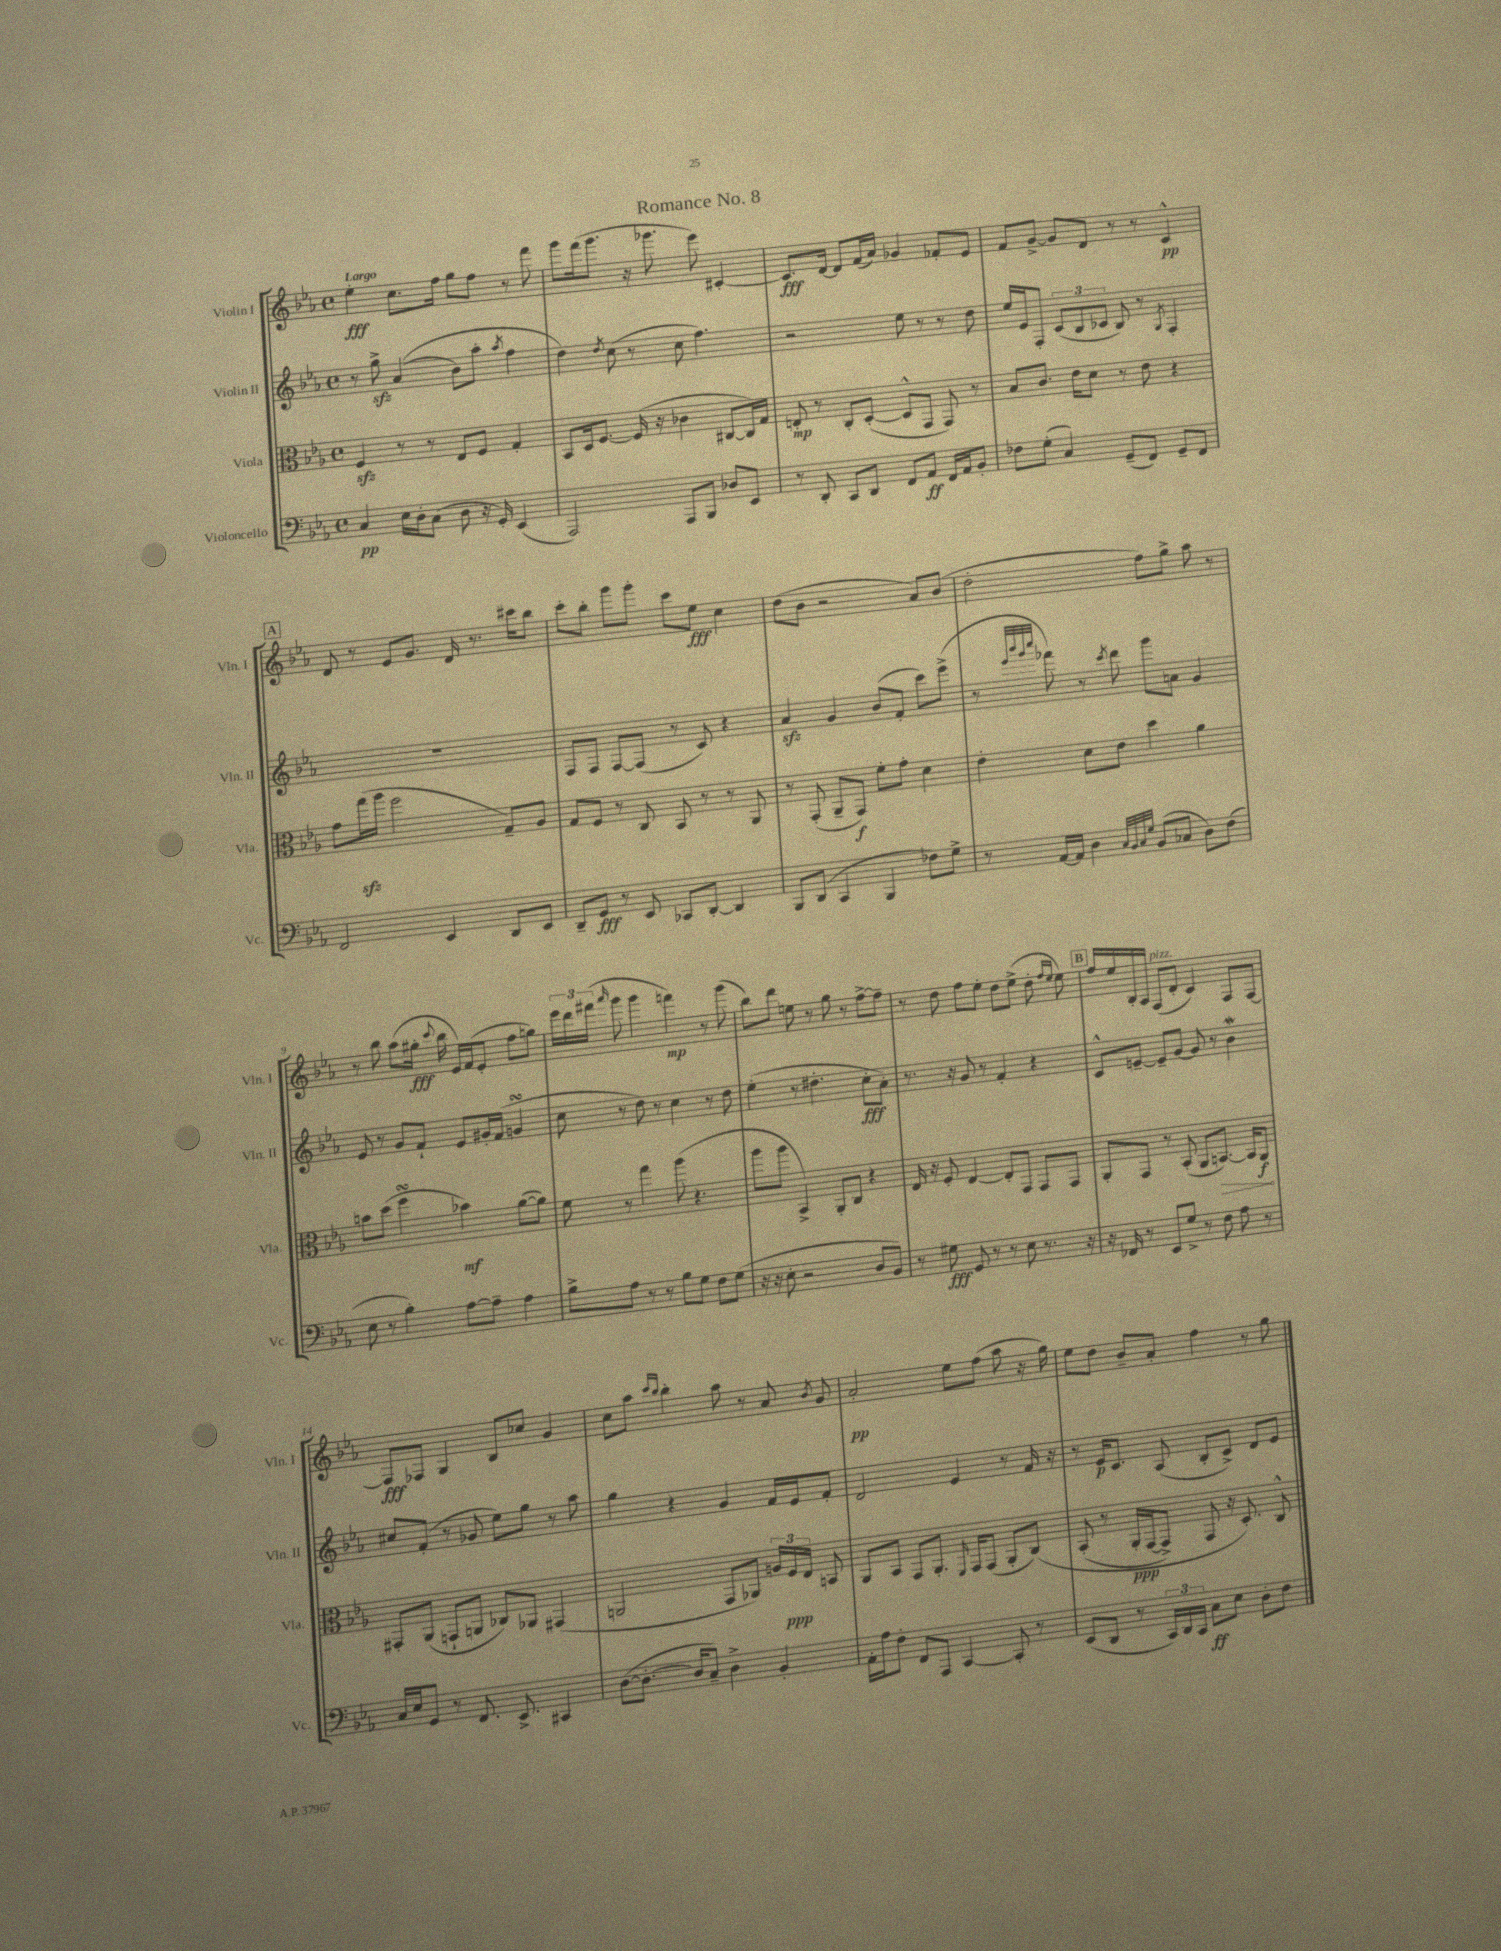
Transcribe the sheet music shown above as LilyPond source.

\header { title = "Romance No. 8" }
<<
\new StaffGroup <<
\new Staff = "s0" \with { instrumentName = "Violin I" shortInstrumentName = "Vln. I" } {
    \clef treble \key ees \major \defaultTimeSignature \time 4/4 \tempo "Largo"
    \autoBeamOff ees''4-.\fff c''8.[ f''16] g''8[ f''8] r8 f'''8 |
    g'''8[ f'''16( g'''8.] r16 ges'''8. ees'''8) cis'4~-. |
    cis'8.[\fff d'16]~ d'8[ f'16( aes'16]) ges'4 fes'8[-. ees'8] |
    f'8[ g'8]~-> g'8[ d'8] r8 r8 c'4-^\pp |
    \mark \markup { \box "A" } d'8 r8 ees'8[ g'8.] d'16 r8. cis'''16[ bes''8] |
    c'''8[-. bes''8]-. g'''8[ g'''8]-. c'''8[ ees''8]\fff c''4 |
    d''8[( bes'8] r2 aes'8[) bes'8]( |
    d''2-. f''8[) g''8]-> aes''8 r8 |
    r8 bes''8 aes''8[( gis''16]-.\fff \appoggiatura { c'''8 } bes''16 ees'16[) f'16( ees'8]-. f''8[ g''8]) |
    \tuplet 3/2 { ees'''16[ d'''16 fis'''16]( } \grace { aes'''16 } g'''8 g'''4 f'''4\mp) r8 g'''8( |
    bes''8[) d'''8] e''8 r8 g''8 r8 f''8[~-> f''8]-- |
    r8 d''8 f''8[ ees''8]-. d''8[ ees''8]->( d''8-. \grace { f''16[ ees''16] } ees''8) |
    \mark \markup { \box "B" } f''16[ ees''16 bes16-. aes16] f8[^\markup { \italic "pizz." }( d'8]-. c'4) f8[ f8]~ |
    f8[\fff fes8] g4 bes8[ ces''8] g'4 |
    c''8[ aes''8] \grace { c'''16[ bes''16] } bes''4-. aes''8 r8 aes'8 \acciaccatura { bes'8 } g'8 |
    aes'2-.\pp ees''8[ f''8]( aes''8 r16 g''16) |
    ees''8[ d''8] bes'8[-- aes'8]-. f''4 r8 g''8 \bar "|." |
}
\new Staff = "s1" \with { instrumentName = "Violin II" shortInstrumentName = "Vln. II" } {
    \clef treble \key ees \major \defaultTimeSignature \time 4/4
    \autoBeamOff r8 g''8->\sfz aes'4(\( bes'8[) aes''8]-. \acciaccatura { aes''8 } f''4 |
    d''4\) \acciaccatura { d''8 } c''8( r8 c''8 f''4.) |
    r2 ees''8 r8 r8 d''8 |
    ees''16[ ees'16 f8]-. \tuplet 3/2 { c'8[( bes8 ces'8] } bes8) r8 \acciaccatura { g8 } f4-. |
    \mark \markup { \box "A" } R1 |
    f8[ f8] f8[~ f8]( r8 c'8) r4 |
    aes'4\sfz g'4 bes'8[( f'8]-. c'''8[) ees'''8]->( |
    r8 \grace { ees'''32[ bes'''32 g'''32 c''''32] } fes'''8) r8 \acciaccatura { c'''8 } d'''8 g'''8[ a'8] g'4 |
    ees'8 r8 g'8[ f'8]-! ees'8[ gis'16-. f'16]( g'4\turn |
    c''8 r8 d''8) r8 c''4 r8 d''8 |
    ees''4-.( r8 dis''4.-. c''8[-.\fff aes'8]-.) |
    r8. r16 g'8 r8 f'4-. r4 |
    \mark \markup { \box "B" } c'8[-^ e'8]~-- e'8[-- g'8]~ g'8 r8 bes'4\mordent |
    cis''8[ f'8]-.( r8 ges'8 ees''8[) g''8] r8 aes''8 |
    g''4 r4 g'4 f'16[ ees'16 f'8]-. |
    d'2 ees'4 r8 f'16 r16 |
    r8 ees'16[\p c'8.] aes8( bes8[-. c'8]->) d'8[ ees'8] \bar "|." |
}
\new Staff = "s2" \with { instrumentName = "Viola" shortInstrumentName = "Vla." } {
    \clef alto \key ees \major \defaultTimeSignature \time 4/4
    \autoBeamOff f4\sfz r8 r8 ees8[ f8] g4-. |
    bes,8[ d16 f8.]~ f16( r16 ces'4 cis8[~ cis16) g16] |
    e8-.\mp r8 c8[-. d8]~-.( d8[-^ g,8] g,8) r8 |
    bes8[ c'8.] ees'16[ d'8] r8 ees'8 r4 |
    \mark \markup { \box "A" } g'8[ g''16\sfz( aes''16] f''2 g8[--) aes8] |
    g8[ f8] r8 c8 bes,8 r8 r8 aes,8 |
    r8 g,8-.( aes,8[-- g,8]\f) f'8[-. g'8]-. d'4 |
    ees'4-. d'8[ ees'8] d''4 aes'4 |
    b'8[ d''8]( f''4\turn bes'4\mf) aes'8[~( aes'8]) |
    f'8 r8 g''4 aes''8( r4. |
    aes''8[ aes''8] bes,4->) aes,8[-. c8] r4 |
    ees16 r16 f8-. ees4~ ees8[-. g,8] g,8[ g,8] |
    \mark \markup { \box "B" } aes,8[-. g,8] r8 bes,8-.( aes,8[ \once \override Hairpin.circled-tip = ##t b,8.]~\>) b,16[ aes,8]\f\! |
    gis,8[-. aes,8]( g,8[-! a,8] ces8[) aes,8] gis,4( |
    a,2 g,8[ aes,8]) \tuplet 3/2 { a16[ f16\ppp ees16] } b,8 |
    aes,8[ bes,8] g,8[ aes,8.]-. \grace { f,16 } g,16[ g,8]( aes,8[-. c8])\( |
    bes,8-.( r8 aes,16[-.\ppp g,16~ g,8]->) g,8 r16 d8.-.\) c8-^ \bar "|." |
}
\new Staff = "s3" \with { instrumentName = "Violoncello" shortInstrumentName = "Vc." } {
    \clef bass \key ees \major \defaultTimeSignature \time 4/4
    \autoBeamOff c4\pp ees16[ d16-. c8]( d8 r16 g,16-.) ees,4( |
    aes,,2) aes,,8[ bes,,8] des8[ ees,8] |
    r8 d,8-. c,8[ d,8] f,8[ aes,8]\ff f,16[ aes,16 bes,8]-. |
    fes8[ g8]-.( c4) g,8[--( f,8]) g,8[-- f,8] |
    \mark \markup { \box "A" } f,2 ees,4 d,8[ ees,8] |
    d,8[-- g,8]\fff r8 ees,8 ces,8[ d,8]~-. d,4 |
    bes,,8[ d,8]( c,4 bes,,4 fes8[) g8]-> |
    r8 aes,16[~ aes,16] d4 \grace { c32[ bes,32 c32 g32] } bes,8[( ces8] d8[) f8]( |
    ees8 r8 bes4-.) aes8[~ aes8]-- aes4 |
    bes8[-> aes8] r8 r8 bes8[ g8] f8[ g8]( |
    r16 r16 ees8-. r2 d8[ bes,8]) |
    r8 gis8\fff g,8 r8 r8 ees8 r8. r16 |
    \mark \markup { \box "B" } r16 fes,16 r8 ees,8[ g8]-> r8 f8 aes8 r8 |
    c16[ ees16 g,8] r8 f,8. ees,8.-> cis,4 |
    d8[~( d8.]~-. d16[ c8]--) d4-> bes,4-. |
    aes,16[-. aes16 f8]-. f,8[ aes,,8] c,4~ c,8-. r8 |
    ees,8[( d,8] r8 \tuplet 3/2 { c,16[) d,16 c,16] } c8[\ff ees8] d8[-. f8] \bar "|." |
}
>>
>>
